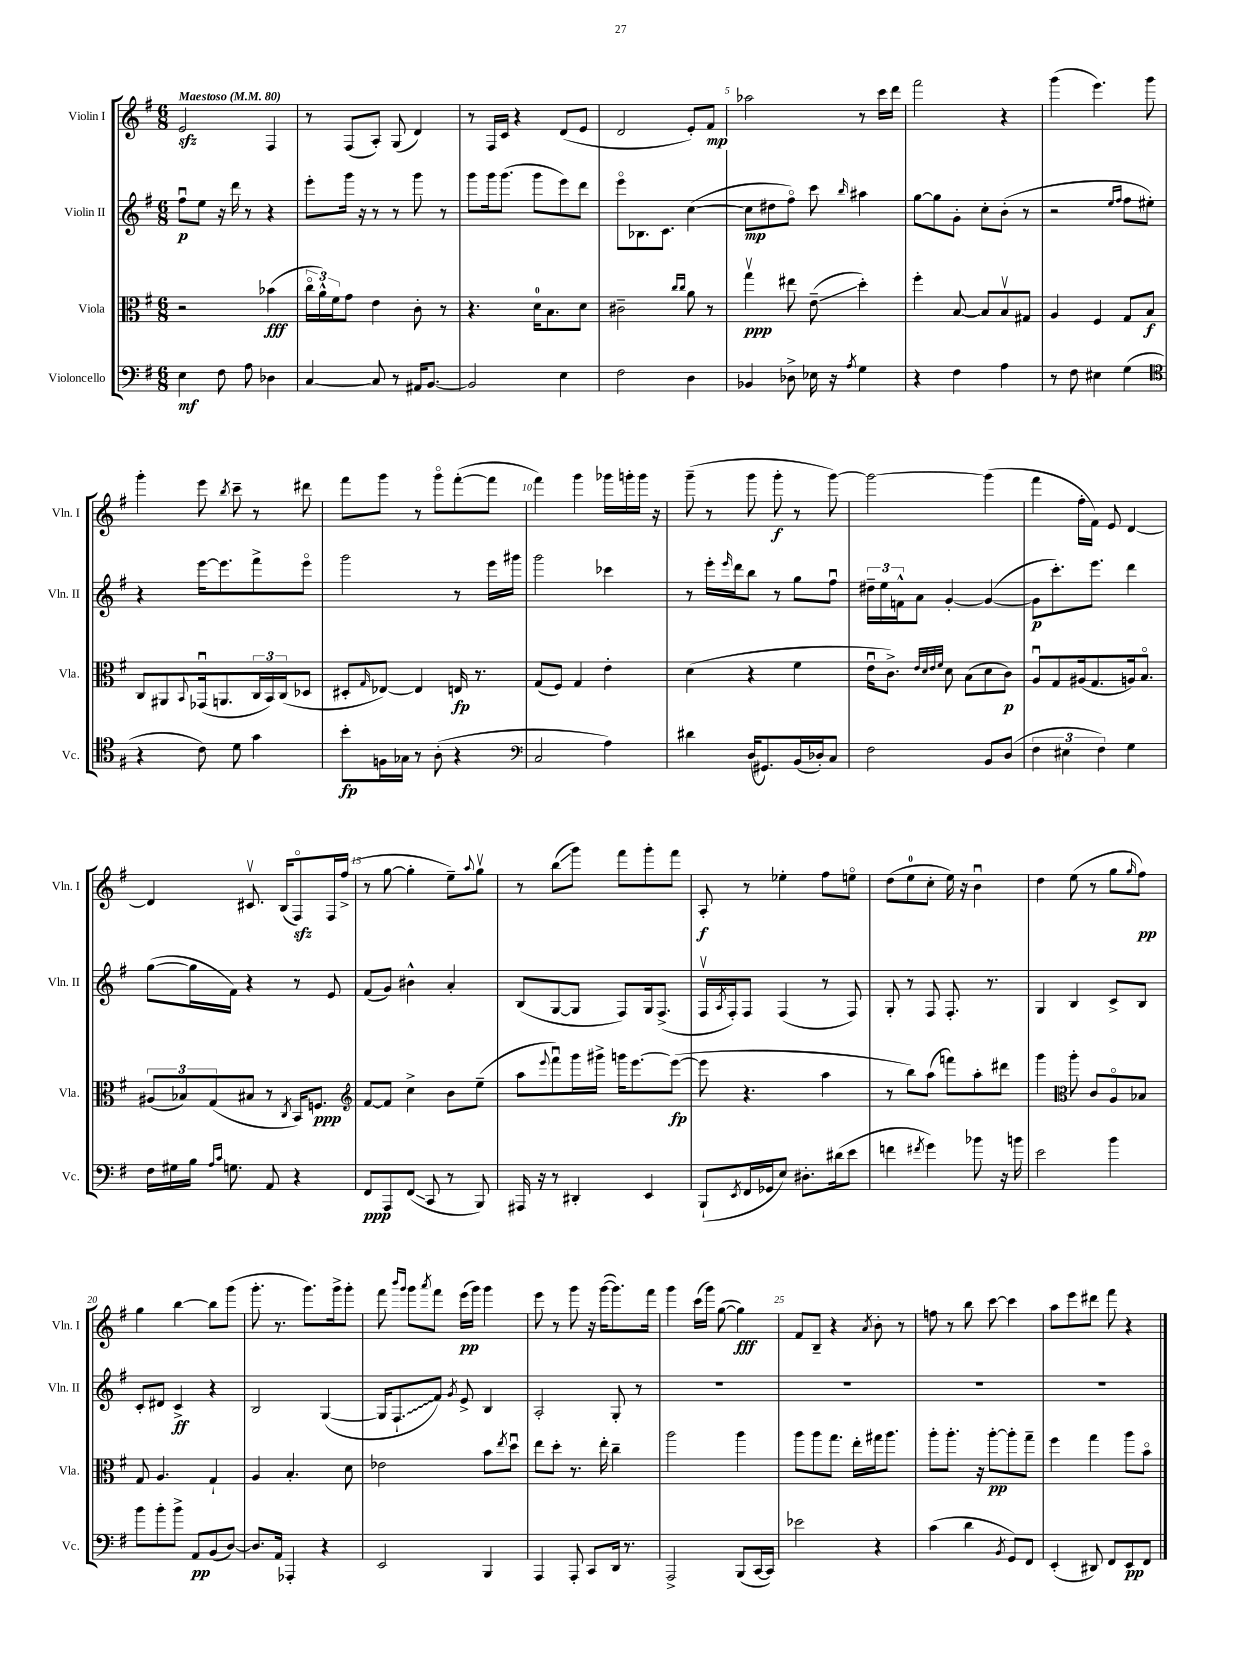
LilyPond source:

<<
\new StaffGroup <<
\new Staff = "s0" \with { instrumentName = "Violin I" shortInstrumentName = "Vln. I" } {
    \clef treble \key g \major \numericTimeSignature \time 6/8 \tempo "Maestoso" 4 = 80
    e'2\sfz fis4 |
    r8 fis8( a8-.) g8( d'4) |
    r8 fis16 c'16 r4 d'8( e'8 |
    d'2 e'8-.) fis'8\mp |
    aes''2 r8 c'''16 d'''16 |
    fis'''2 r4 |
    g'''4( e'''4.) g'''8 |
    g'''4-. e'''8 \acciaccatura { b''8 } c'''8-- r8 dis'''8 |
    fis'''8 g'''8 r8 g'''8\flageolet fis'''8~-.( fis'''8 |
    fis'''4) g'''4 ges'''16 g'''16-. g'''16 r16 |
    g'''8--( r8 g'''8 g'''8-.\f r8 g'''8~) |
    g'''2~ g'''4( |
    fis'''4 fis''16-. fis'16) e'8 d'4~ |
    d'4 cis'8.\upbow b16( fis8\flageolet\sfz) fis16 fis''16->( |
    r8 g''8~ g''4-. e''8--) \appoggiatura { a''8 } g''8\upbow |
    r8 b''8\glissando( g'''8) fis'''8 g'''8-. fis'''8 |
    a8-.\f r8 ees''4-. fis''8 e''8\flageolet |
    d''8( e''8-0 c''8-. e''16) r16 b'4\downbow |
    d''4 e''8( r8 g''8 \grace { g''16 } fis''8\pp) |
    g''4 b''4~ b''8 g'''8( |
    g'''8.-. r8. g'''8.) g'''16-> g'''8-. |
    fis'''8 \grace { b'''16 g'''16 } g'''8 \acciaccatura { a'''8 } fis'''8 e'''16\pp( g'''16) g'''4 |
    e'''8 r8 g'''8 r16 g'''16~( g'''8.) fis'''16 |
    g'''4 c'''16( g'''16) g''8~( g''4\fff) |
    fis'8 b8-- r4 \acciaccatura { a'8 } b'8-. r8 |
    f''8 r8 b''8 c'''8~ c'''4 |
    a''8 e'''8 dis'''8 fis'''8 r4 \bar "|." |
}
\new Staff = "s1" \with { instrumentName = "Violin II" shortInstrumentName = "Vln. II" } {
    \clef treble \key g \major \numericTimeSignature \time 6/8
    fis''8\downbow\p e''8 r16 d'''16 r8 r4 |
    e'''8-. g'''16 r16 r8 r8 g'''8 r8 |
    g'''8 g'''16 g'''8.( g'''8 e'''8) d'''8 |
    e'''8\flageolet bes8. c'8. c''4~( |
    c''8\mp dis''8 fis''8\flageolet) c'''8 \grace { b''16 } ais''4 |
    g''8~ g''8 g'8-. c''8-. b'8-.( r8 |
    r2 \grace { e''16 fis''16 } fis''8 eis''8-.) |
    r4 e'''16~ e'''8. fis'''8-> e'''8\flageolet |
    g'''2 r8 e'''16 gis'''16 |
    g'''2 ces'''4 |
    r8 e'''16-. \grace { e'''16 } d'''16 b''8 r8 g''8 fis''8\downbow |
    \tuplet 3/2 { dis''16-- e''16 f'16-^ } a'8 g'4~-. g'4~( |
    g'8\p c'''8.-.) e'''8. d'''4 |
    g''8~( g''16 fis'16) r4 r8 e'8 |
    fis'8( g'8) bis'4-^ a'4-. |
    b8( g8~ g8 fis8) g16 fis8.->( |
    fis16\upbow \acciaccatura { a8 } fis16-.) fis8 fis4( r8 fis8) |
    g8-. r8 fis8 fis8.-. r8. |
    g4 b4 c'8-> b8 |
    c'8-. dis'8 c'4->\ff r4 |
    b2 g4~( |
    g16 \once \override Glissando.style = #'zigzag fis8.-!\glissando fis'8) \acciaccatura { g'8 } e'8-> b4 |
    a2-. g8-. r8 |
    R2. |
    R2. |
    R2. |
    R2. \bar "|." |
}
\new Staff = "s2" \with { instrumentName = "Viola" shortInstrumentName = "Vla." } {
    \clef alto \key g \major \numericTimeSignature \time 6/8
    r2 bes'4\fff( |
    \tuplet 3/2 { c''16\flageolet a'16-^) fis'16 } g'8 e'4 c'8-. r8 |
    r4. d'16-0 b8. d'8 |
    cis'2-- \grace { c''16 c''16 } a'8 r8 |
    g''4\upbow\ppp eis''8 e'8--\glissando( d''4-.) |
    fis''4-. b8~ b8 b8\upbow gis8 |
    a4 fis4 g8 b8\f |
    c8 ais,8 \appoggiatura { b,8 } ges,16\downbow( a,8. \tuplet 3/2 { c16 b,16) c16( } des8 |
    dis8-. \grace { g16 } ees8~) ees4 e16\fp r8. |
    g8( fis8) g4 e'4-. |
    d'4( r4 fis'4 |
    e'16\downbow c'8.->) \grace { e'32 d'32 e'32 fis'32 } d'8 b8( d'8 c'8\p) |
    a8\downbow g8 ais16( g8. a16) b8.\flageolet |
    \tuplet 3/2 { ais8( bes8) g8( } bis8 r8 \acciaccatura { c8 } b,16) f8.\ppp |
    \clef treble fis'8~ fis'8 c''4-> b'8 e''8--( |
    a''8 \appoggiatura { e'''8 } fis'''8\downbow) g'''16 gis'''16-> g'''16 e'''8.~ e'''8~\fp( |
    e'''8 r4. a''4 |
    r8 b''8) a''8( f'''8) a''8-. dis'''8 |
    g'''4 \clef alto a''8-. c'8 a8\flageolet bes8 |
    g8 a4. g4-! |
    a4 b4.-. d'8 |
    ees'2 b'8 \acciaccatura { e''8 } d''8\downbow |
    e''8 d''8-. r8. e''16-. c''4-- |
    a''2 a''4 |
    a''8 a''8 g''8. e''16-. gis''16 a''8. |
    a''8-. a''8.-. r16 a''8~-.\pp a''8-. g''8-- |
    fis''4 g''4 a''8 b'8\flageolet \bar "|." |
}
\new Staff = "s3" \with { instrumentName = "Violoncello" shortInstrumentName = "Vc." } {
    \clef bass \key g \major \numericTimeSignature \time 6/8
    e4\mf fis8 a8 des4 |
    c4~ c8 r8 ais,16 b,8.~ |
    b,2 e4 |
    fis2 d4 |
    bes,4 des8-> ees16 r16 \acciaccatura { a8 } g4 |
    r4 fis4 a4 |
    r8 fis8 eis4 g4( |
    \clef tenor r4 c'8) d'8 g'4 |
    b'8-.\fp f16 ges16 r8 a8-.( r4 |
    \clef bass c2 a4) |
    dis'4 d16( gis,8.) b,16( des16-.) c8 |
    fis2 b,8 d8( |
    \tuplet 3/2 { fis4 eis4 fis4) } g4 |
    fis16 gis16 b16 \grace { a16 c'16 } g8. a,8 r4 |
    fis,8\ppp a,,8 fis,8\glissando( c,8 r8 b,,8) |
    ais,,16 r16 r8 dis,4-. e,4 |
    b,,8-!( \acciaccatura { e,8 } fis,16 ges,16 e8) dis8.-. dis'16( e'8 |
    f'4 \acciaccatura { fis'8 } g'4) bes'8 r16 b'16 |
    e'2 b'4 |
    b'8 b'8-. b'8-> a,8\pp b,8( d8~) |
    d8. a,16 aes,,4-. r4 |
    e,2 b,,4 |
    a,,4 a,,8-. c,8 d,16 r8. |
    a,,2-> b,,8( c,16~ c,16) |
    ees'2 r4 |
    c'4( d'4 \acciaccatura { b,8 } g,8) fis,8 |
    e,4-.( dis,8) fis,8 e,8\pp fis,8 \bar "|." |
}
>>
>>
\layout { \context { \Score \override BarNumber.break-visibility = ##(#f #t #t) barNumberVisibility = #(every-nth-bar-number-visible 5) } }
